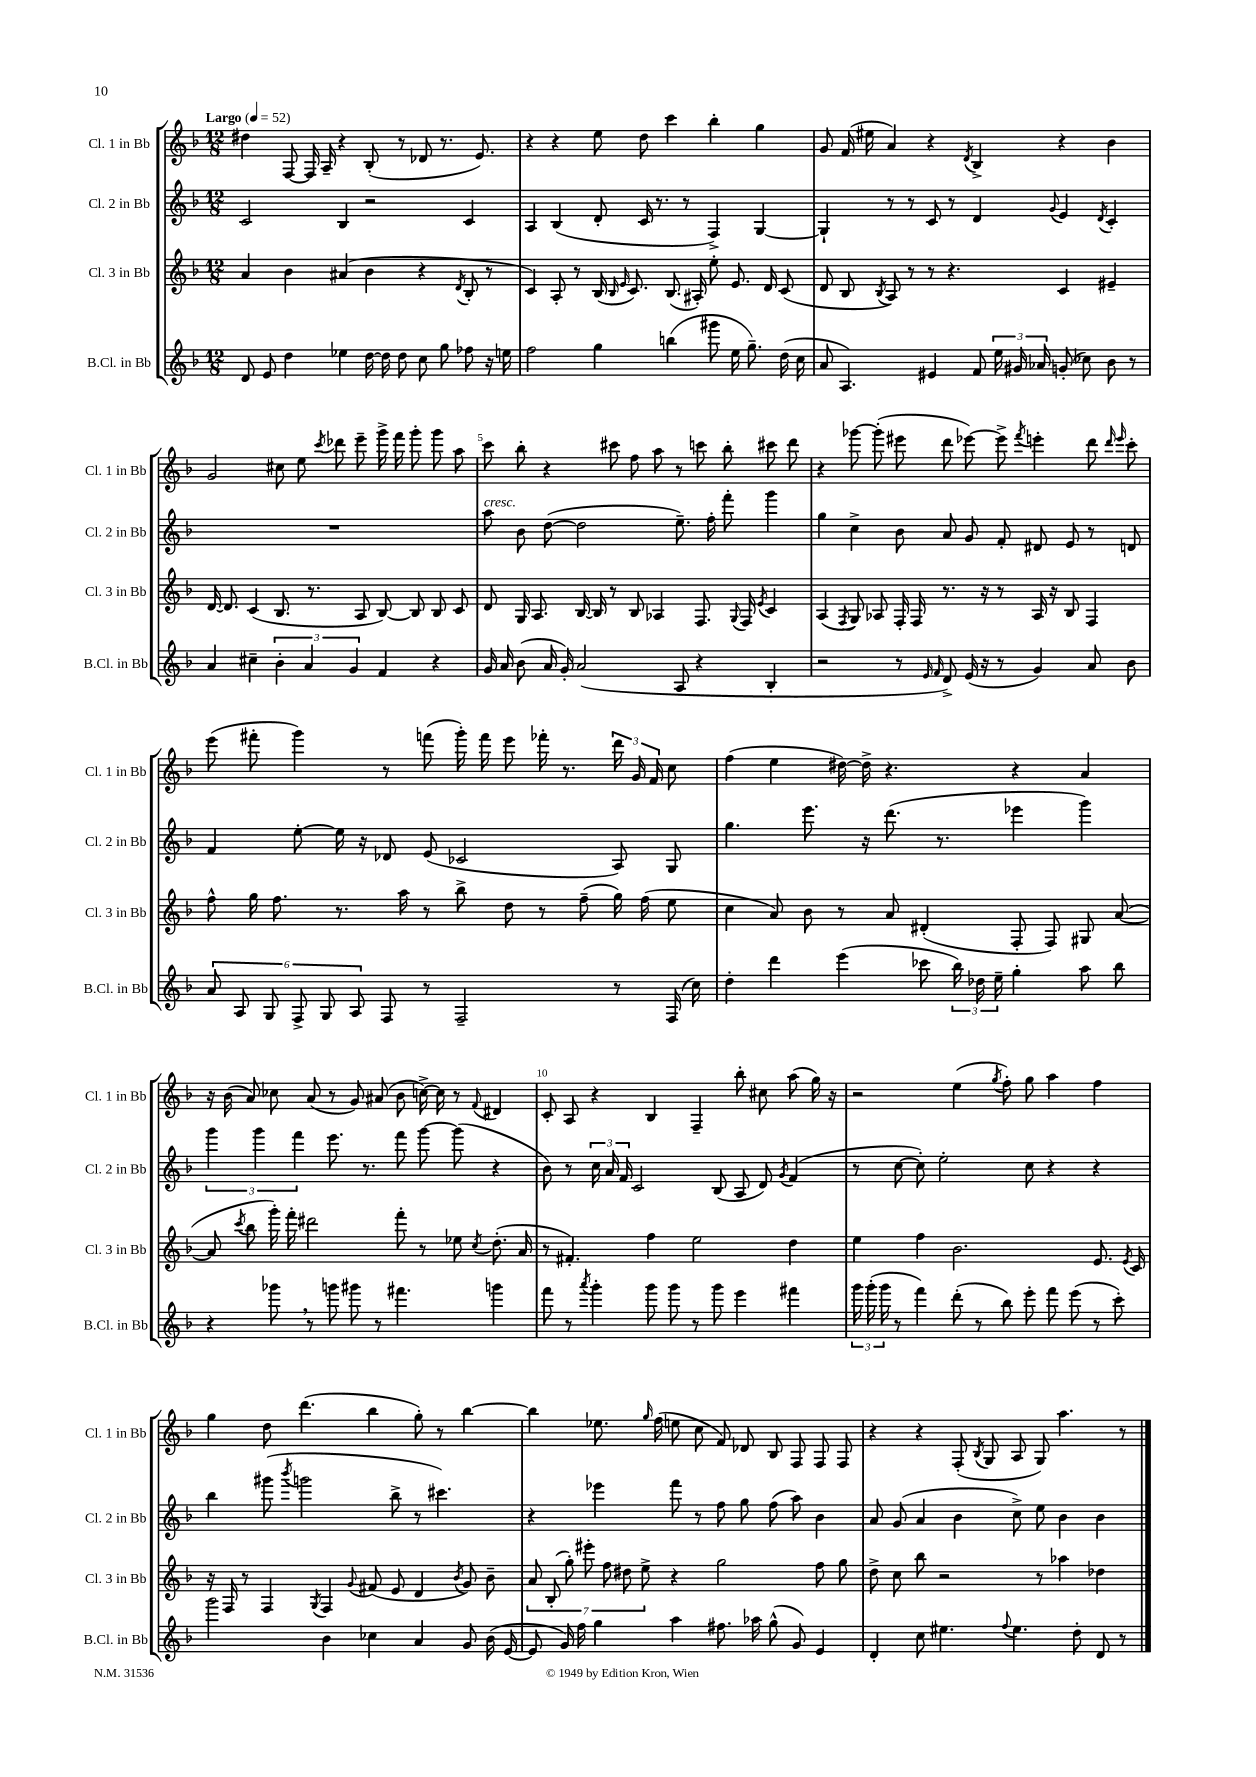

**kern	**kern	**kern	**kern
*staff4	*staff3	*staff2	*staff1
*clefG2	*clefG2	*clefG2	*clefG2
*k[b-]	*k[b-]	*k[b-]	*k[b-]
*M12/8	*M12/8	*M12/8	*M12/8
*MM52	*MM52	*MM52	*MM52
8d	4a	2c	4dd#
8e	.	.	.
4dd	4b-	.	[8F
.	.	.	16F]
.	.	.	16A~
4ee-	(4a#	4B-	4r
[16dd	4b-	2r	(8B-'
16dd]	.	.	.
8dd	.	.	8r
8cc	4r	.	8d-
8gg	.	.	8.r
.	8qd	.	.
8ff-	8B-'	4c	.
.	.	.	8.e)
16r	8r	.	.
16ee	.	.	.
=	=	=	=
2ff	4c)	4A	4r
.	8A'	(4B-	4r
.	8r	.	.
4gg	(16B-	8d'	8ee
.	16qqB-	.	.
.	16qqe	.	.
.	8.c)	.	.
.	.	16c	8dd
.	.	8.r	.
(4bb	(8.B-	.	4ccc
.	.	8r	.
.	16A#')	.	.
8ggg#	8ee'	4F^)	4bb-'
16ee	8.e	.	.
8.gg~)	.	.	.
.	.	[4G	4gg
.	16d	.	.
(16dd	(8c	.	.
16cc	.	.	.
=	=	=	=
8a	8d	4G`]	8g
4.A)	8B-	.	(16f
.	.	.	16ee#
.	8qB-	.	.
.	8A)	8r	4a)
.	8r	8r	.
4e#	8r	8c	4r
.	4.r	8r	.
.	.	.	8qd
8f	.	4d	4B-^
24ee	.	.	.
24g#	.	.	.
24a-	.	.	.
.	.	8qqg	.
(8g'	4c	4e	4r
8cc-)	.	.	.
.	.	8qd	.
8b-	4e#~	4c'	4b-
8r	.	.	.
=	=	=	=
4a	[16d	1.r	2g
.	8.d]	.	.
4cc#~	(4c	.	.
6b-'	8.B-	.	8cc#
.	.	.	8ee
6a	.	.	.
.	8.r	.	.
.	.	.	8qccc
.	.	.	8ddd-
6g	.	.	.
.	8A	.	8eee~
4f	[8B-)	.	16ggg^
.	.	.	16fff
.	8B-]	.	8ggg'
4r	8B-	.	8ggg
.	8c	.	8aa
=	=	=	=
16g	8d	8aa	8ccc
16a	.	.	.
(8b-	16G	8b-	8bb-'
.	8.A	.	.
16a	.	([8dd	4r
16g')	.	.	.
(2a	[16B-	2dd]	.
.	16B-]	.	.
.	8r	.	8ccc#
.	8B-	.	8ff
.	4A-	.	8aa
8A	.	8.ee~)	8r
4r	8.F	.	8ccc
.	.	16ff'	.
.	.	8fff'	8bb-'
.	8qqG	.	.
.	16F	.	.
.	8qe	.	.
4B-'	4c	4ggg	8ccc#
.	.	.	8ddd
=	=	=	=
2r	(4A	4gg	4r
.	8qF	.	.
.	8G)	4cc^	[8ggg-
.	8A-	.	(8ggg-']
8r	16F'	8b-	8eee#
.	16F	.	.
16qqe	.	.	.
16qqf	.	.	.
8d^)	8.r	8a	8ddd
(16e	.	8g	[8eee-)
16r	16r	.	.
8r	8r	8f'	8eee-^]
.	.	.	8qfff
4g)	16A-	8d#	4eee'
.	16r	.	.
.	8B-	8e	.
8a	4F	8r	8ddd
.	.	.	16qqddd
.	.	.	16qqeee
8b-	.	8d	8ccc'
=	=	=	=
12a	8ff^^	4f	(8eee
12A	.	.	.
.	16gg	.	8fff#'
12G	.	.	.
.	8.ff	.	.
12F^	.	[8ee'	4ggg)
12G	.	.	.
.	8.r	16ee]	.
12A	.	.	.
.	.	16r	.
8F	.	8d-	8r
.	16aa	.	.
8r	8r	(8e	(8fff
2F~	8bb-^	2c-	16ggg')
.	.	.	16fff
.	8dd	.	8eee
.	8r	.	16fff-'
.	.	.	8.r
.	(8ff~	.	.
8r	16gg)	8A)	24ddd
.	.	.	24g
.	(16ff	.	.
.	.	.	24f
(16F	8ee	8G	8cc
16cc)	.	.	.
=	=	=	=
4dd'	4cc	4.gg	(4ff
4ddd	8a)	.	4ee
.	8b-	8.eee	.
(4eee	8r	.	[16dd#)
.	.	16r	16dd#^]
.	8a	(8.ddd	4.r
8ccc-	(4d#'	.	.
.	.	8.r	.
24bb-)	.	.	.
24dd-	.	.	.
24ee~	.	.	.
4gg'	8F'	4eee-	4r
.	8F)	.	.
8aa	8G#	4ggg)	4a
8bb-	([8a	.	.
=	=	=	=
4r	8a]	6ggg	16r
.	.	.	(16b-
.	8qccc	.	.
.	8bb-	.	8a)
.	.	6ggg	.
8ggg-	16ggg')	.	8cc-
.	16fff'	.	.
.	.	6fff	.
8r	2ddd#	.	(8a
8ggg	.	8.eee	8r
8ggg#	.	.	8g)
.	.	8.r	.
8r	.	.	(8a#
4.fff#	8fff'	8fff	8b-
.	8r	[8ggg	[16cc^)
.	.	.	16cc]
.	8ee-	(8ggg]	8r
.	8qcc	.	8qqf
4ggg	(8.dd'	4r	4d#
.	16a	.	.
=	=	=	=
8fff	8r	8b-)	8c'
8r	4.f#')	8r	8A
8qaaa	.	.	.
4ggg'	.	24cc	4r
.	.	24a	.
.	.	24f	.
.	.	2c	.
8ggg	4ff	.	4B-
8ggg	.	.	.
8r	2ee	.	4F~
8ggg	.	(8B-	.
4eee	.	8A	8bb-'
.	.	8d)	8cc#
.	.	8qg	.
4fff#	4dd	(4f	(8aa
.	.	.	16gg)
.	.	.	16r
=	=	=	=
24ggg	4ee	8r	2r
(24ggg'	.	.	.
24ggg	.	.	.
8r	.	[8cc	.
4fff)	4ff	8cc'])	.
.	.	2ee'	.
(8ddd'	2.b-	.	(4ee
8r	.	.	.
.	.	.	8qgg
8bb-)	.	.	8ff')
8eee'	.	8cc	8gg
8fff	.	4r	4aa
(8eee	.	.	.
8r	8.e	4r	4ff
8ccc')	.	.	.
.	8qe	.	.
.	16c	.	.
=	=	=	=
2ggg	16r	4bb-	4gg
.	16F	.	.
.	8r	.	.
.	4F	(8ggg#	8dd
.	.	8qbbb-	.
.	.	2ggg	(4.ddd
.	8qG	.	.
4b-	4F	.	.
.	8qqg	.	.
4cc-	(8f#	.	4bb-
.	8e	8bb-^	.
4a	4d	8r	8gg')
.	.	4.ccc#)	8r
.	8qb-	.	.
8g	8g)	.	[4bb-
(16b-	8b-~	.	.
[16e	.	.	.
=	=	=	=
8e]	14a	4r	4bb-]
.	(14B-'	.	.
16g)	.	.	.
.	14gg')	.	.
16ff	.	.	.
.	14eee#'	.	.
4gg	.	4eee-	8.ee-
.	14ff	.	.
.	14dd#	.	.
.	14ee^	.	.
.	.	.	16qqgg
.	.	.	(16ff
4aa	4r	8fff	8ee
.	.	8r	8cc
8.ff#	2gg	8ff	8f)
.	.	8gg	8d-
16aa-	.	.	.
(8gg^^	.	(8ff	8B-
8g)	.	8aa)	8F
4e	8ff	4b-	8F
.	8gg	.	8F
=	=	=	=
4d'	8dd^	8a	4r
.	8cc	(8g	.
8cc	8bb-	4a	4r
4.ee#	2r	.	.
.	.	4b-	(8F'
.	.	.	8qB-
.	.	.	8G
8qqff	.	.	.
4.ee#	.	8cc^)	8A
.	8r	8ee	8G)
.	4aa-	4b-	4.aa
8dd'	.	.	.
8d	4dd-	4b-	.
8r	.	.	8r
==	==	==	==
*-	*-	*-	*-
